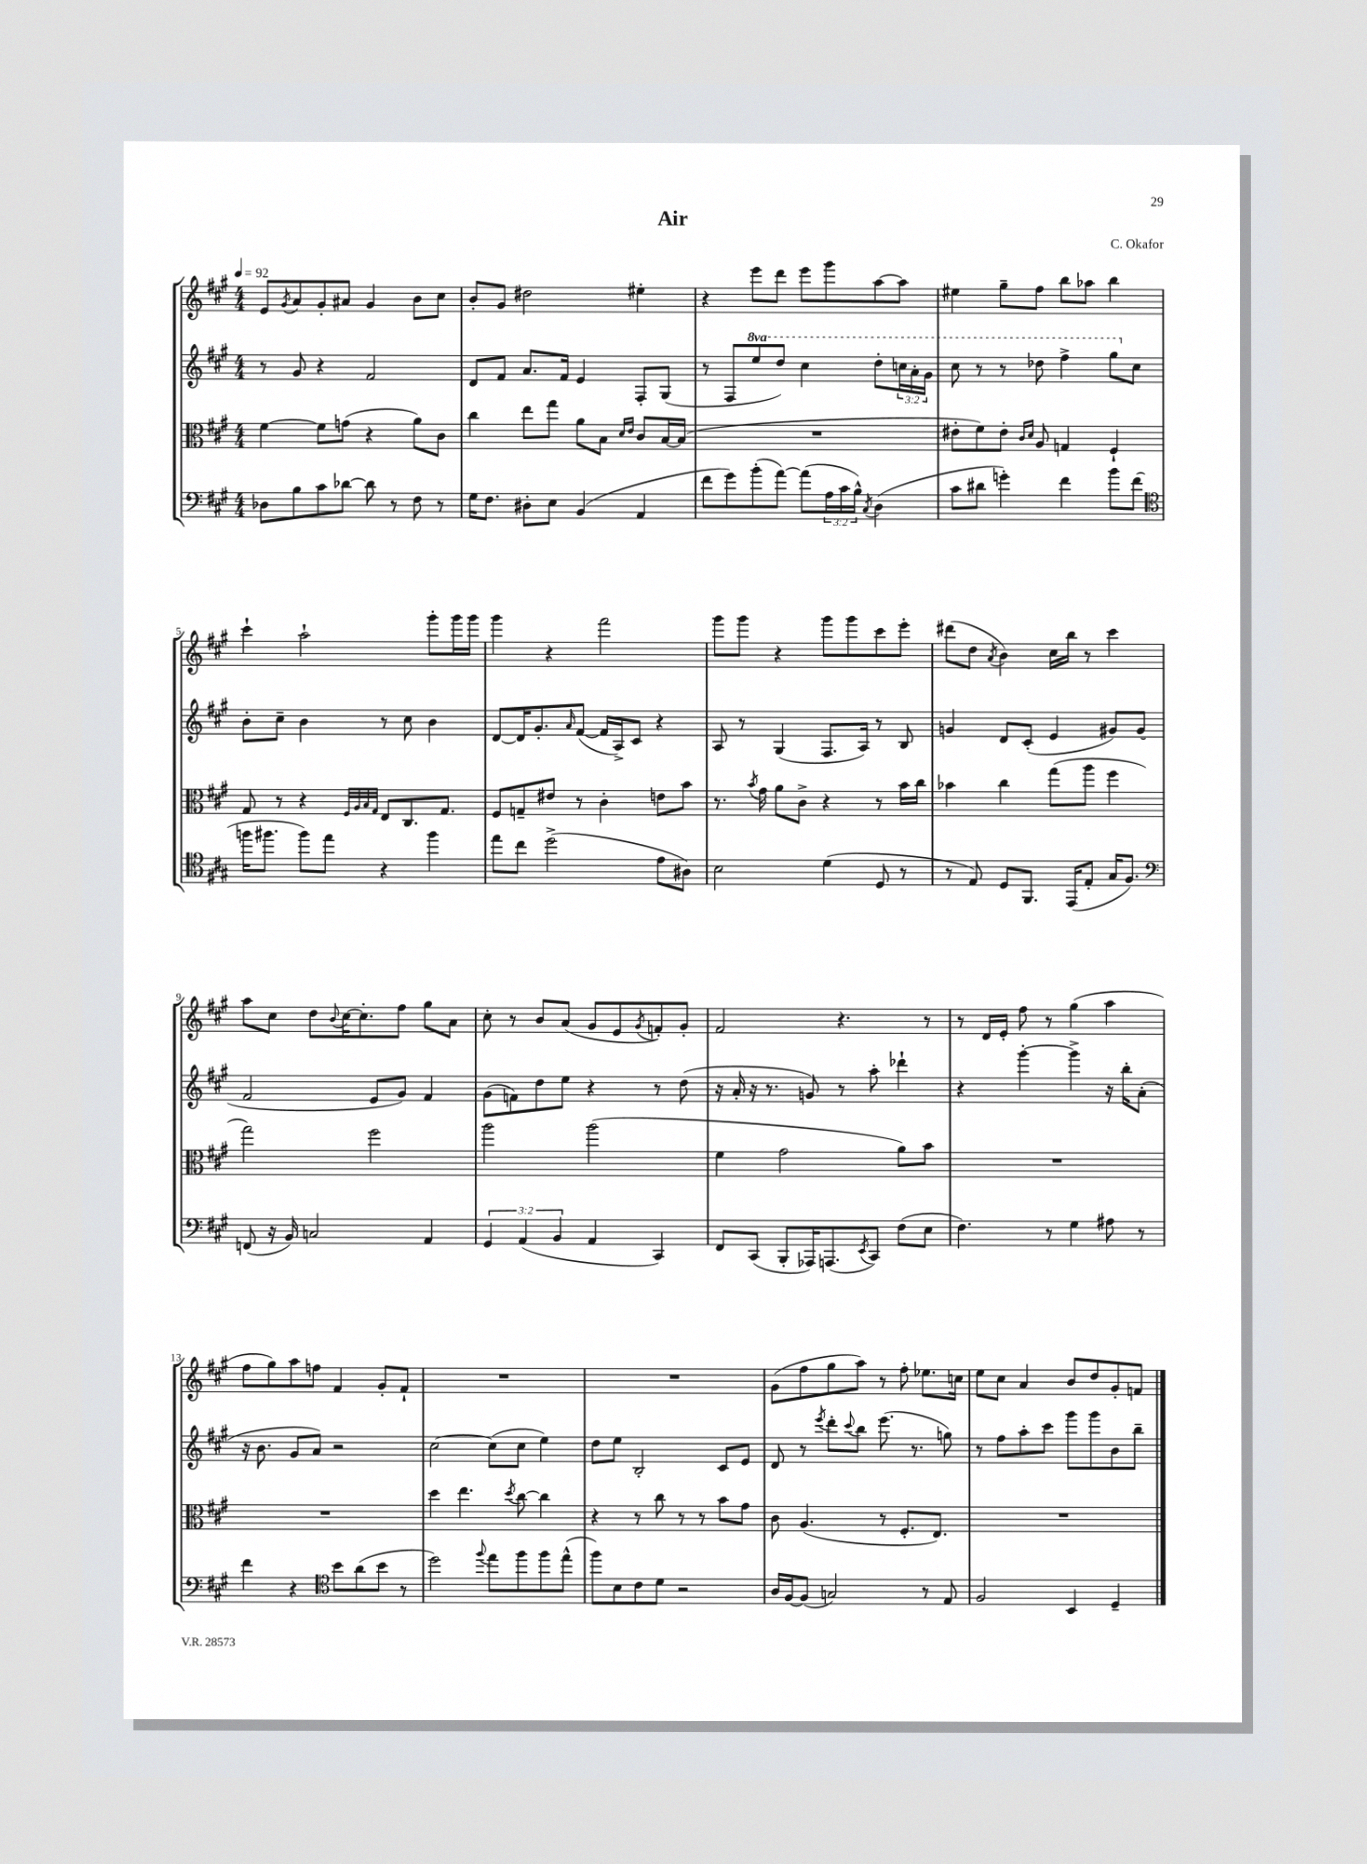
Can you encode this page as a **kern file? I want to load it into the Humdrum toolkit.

**kern	**kern	**kern	**kern
*staff4	*staff3	*staff2	*staff1
*clefF4	*clefC3	*clefG2	*clefG2
*k[f#c#g#]	*k[f#c#g#]	*k[f#c#g#]	*k[f#c#g#]
*M4/4	*M4/4	*M4/4	*M4/4
*MM92	*MM92	*MM92	*MM92
8D-	[4f#	8r	8e
.	.	.	8qg#
8B	.	8g#	8a
8c#	8f#]	4r	8g#'
[8d-	(8g	.	8a#
8d-]	4r	2f#	4g#
8r	.	.	.
8F#	8a)	.	8b
8r	8c#	.	8cc#
=	=	=	=
16G#	4cc#	8d	8b'
8.F#	.	.	.
.	.	8f#	8g#
8D#'	8ee	8.a	2dd#
8E	8gg#	.	.
.	.	16f#	.
(4BB	8a	4e	.
.	8B	.	.
.	16qqd	.	.
.	16qqe	.	.
4AA	8c#	8F#'	4ee#'
.	[16B	(8G#	.
.	(16B]	.	.
=	=	=	=
8f#	1r	8r	4r
8g#)	.	8F#	.
(8b'	.	8eee	8eee
[8a)	.	8ddd)	8ddd
(8a]	.	4ccc#	8eee
24A	.	.	8ggg#
24c#	.	.	.
24B^^)	.	.	.
8qC#	.	.	.
(4D	.	8ddd'	[8aa
.	.	24ccc	8aa]
.	.	24aa'	.
.	.	24gg#	.
=	=	=	=
8c#	8e#'	8ccc#	4ee#
8d#	8f#)	8r	.
4g')	8e#'	8r	8gg#~
.	16qqc#	.	.
.	16qqd	.	.
.	8A	8ddd-	8ff#
4f#	4G	4fff#^	8bb
.	.	.	8aa-
8b	4F#`	8ggg#	4bb
(8f#	.	8cc#	.
=	=	=	=
*clefC4	*	*	*
16ff	8G#	8b'	4ccc#`
8.ff#	.	.	.
.	8r	8cc#~	.
8ff#)	4r	4b	2aa`
8ee	.	.	.
.	32qqF#	.	.
.	32qqA	.	.
.	32qqB	.	.
.	32qqG#	.	.
4r	8E	8r	.
.	8.C#	8cc#	.
4ff#	.	4b	8ggg#'
.	8.G#	.	.
.	.	.	16ggg#
.	.	.	16ggg#
=	=	=	=
8ee	8F#	[8d	4ggg#
8cc#	8G~	16d]	.
.	.	8.g#'	.
(2dd^	8e#	.	4r
.	.	16qqa	.
.	8r	([8f#	.
.	4c#'	16f#]	2fff#
.	.	16A^)	.
.	.	8c#	.
8e	8e	4r	.
8A#)	8b	.	.
=	=	=	=
2B	8.r	8A	8ggg#
.	.	8r	8ggg#
.	8qb	.	.
.	16g#	.	.
.	8a	(4G#	4r
.	8c#^	.	.
(4d	4r	8.F#	8ggg#
.	.	.	8ggg#
.	.	16A)	.
8D	8r	8r	8ccc#
8r	16b	8B	8eee'
.	16cc#	.	.
=	=	=	=
8r	4b-	4g	(8ddd#
8E)	.	.	8dd
.	.	.	8qa
8D	4cc#	8d	4b)
8.FF#	.	(8c#'	.
.	(8gg#	4e	16cc#
(16EE	.	.	16bb
8E'	8aa	.	8r
16G#	4ff#	8g#)	4ccc#
8.F#)	.	.	.
.	.	(8g#	.
=	=	=	=
*clefF4	*	*	*
(8FF	2gg#)	2f#	8aa
16r	.	.	8cc#
16BB)	.	.	.
2C	.	.	8dd
.	.	.	8qqb
.	.	.	[16cc#
.	.	.	8.cc#']
.	2ff#	8e	.
.	.	8g#)	8ff#
4AA	.	4f#	8gg#
.	.	.	8a
=	=	=	=
6GG#	2aa	(8g#	8cc#'
.	.	8f)	8r
(6AA	.	.	.
.	.	8dd	8b
6BB	.	.	.
.	.	8ee	(8a
4AA	(2aa	4r	8g#
.	.	.	8e
.	.	.	8qg#
4CC#)	.	8r	8f')
.	.	(8dd	8g#'
=	=	=	=
8FF#	4f#	16r	2f#
.	.	16a'	.
(8CC#	.	16r	.
.	.	8.r	.
8BBB'	2g#	.	.
16AAA-)	.	8g)	.
(8.AAA	.	.	.
.	.	8r	4.r
8qEE	.	.	.
8CC#)	.	8aa'	.
(8F#	8a)	4ddd-`	.
8E	8b	.	8r
=	=	=	=
4.F#)	1r	4r	8r
.	.	.	16d
.	.	.	16e'
.	.	[4ggg#'	8ff#
8r	.	.	8r
4G#	.	4ggg#^]	(4gg#
8A#	.	16r	4aa
.	.	16bb'	.
8r	.	(8a'	.
=	=	=	=
4f#	1r	16r	8ff#
.	.	8.b	.
.	.	.	8gg#)
4r	.	8g#	8aa
.	.	8a)	8ff
*clefC4	*	*	*
8b	.	2r	4f#
(8a	.	.	.
8b	.	.	8g#'
8r	.	.	8f#`
=	=	=	=
2dd)	4dd	[2cc#	1r
.	4.ee	.	.
8qqff#	.	.	.
8ee	.	(8cc#]	.
.	8qdd	.	.
8ff#	[8cc#	8cc#	.
8ff#	4cc#]	4ee)	.
(8ee^^	.	.	.
=	=	=	=
8ff#)	4r	8dd	1r
8B	.	8ee	.
8c#	8r	2B'	.
8d	8cc#	.	.
2r	8r	.	.
.	8r	.	.
.	8b	8c#	.
.	8g#	8e	.
=	=	=	=
16A	8c#	8d	(8g#
[16F#	.	.	.
(8F#]	(4.A	8r	8ff#
.	.	8qeee	.
2G)	.	8ddd'	8gg#
.	.	8qqccc#	.
.	.	8bb	8aa)
.	8r	(8.eee	8r
.	8.F#'	.	8ff#'
.	.	8.r	.
8r	.	.	8.ee-
.	8.E)	.	.
8E	.	8gg)	.
.	.	.	16cc
=	=	=	=
2F#	1r	8r	8ee
.	.	8ff#	8cc#
.	.	8aa'	4a
.	.	8ccc#	.
4BB	.	8ggg#	8b
.	.	8ggg#	8dd
4D~	.	8b	8g#'
.	.	8bb~	8f
==	==	==	==
*-	*-	*-	*-
